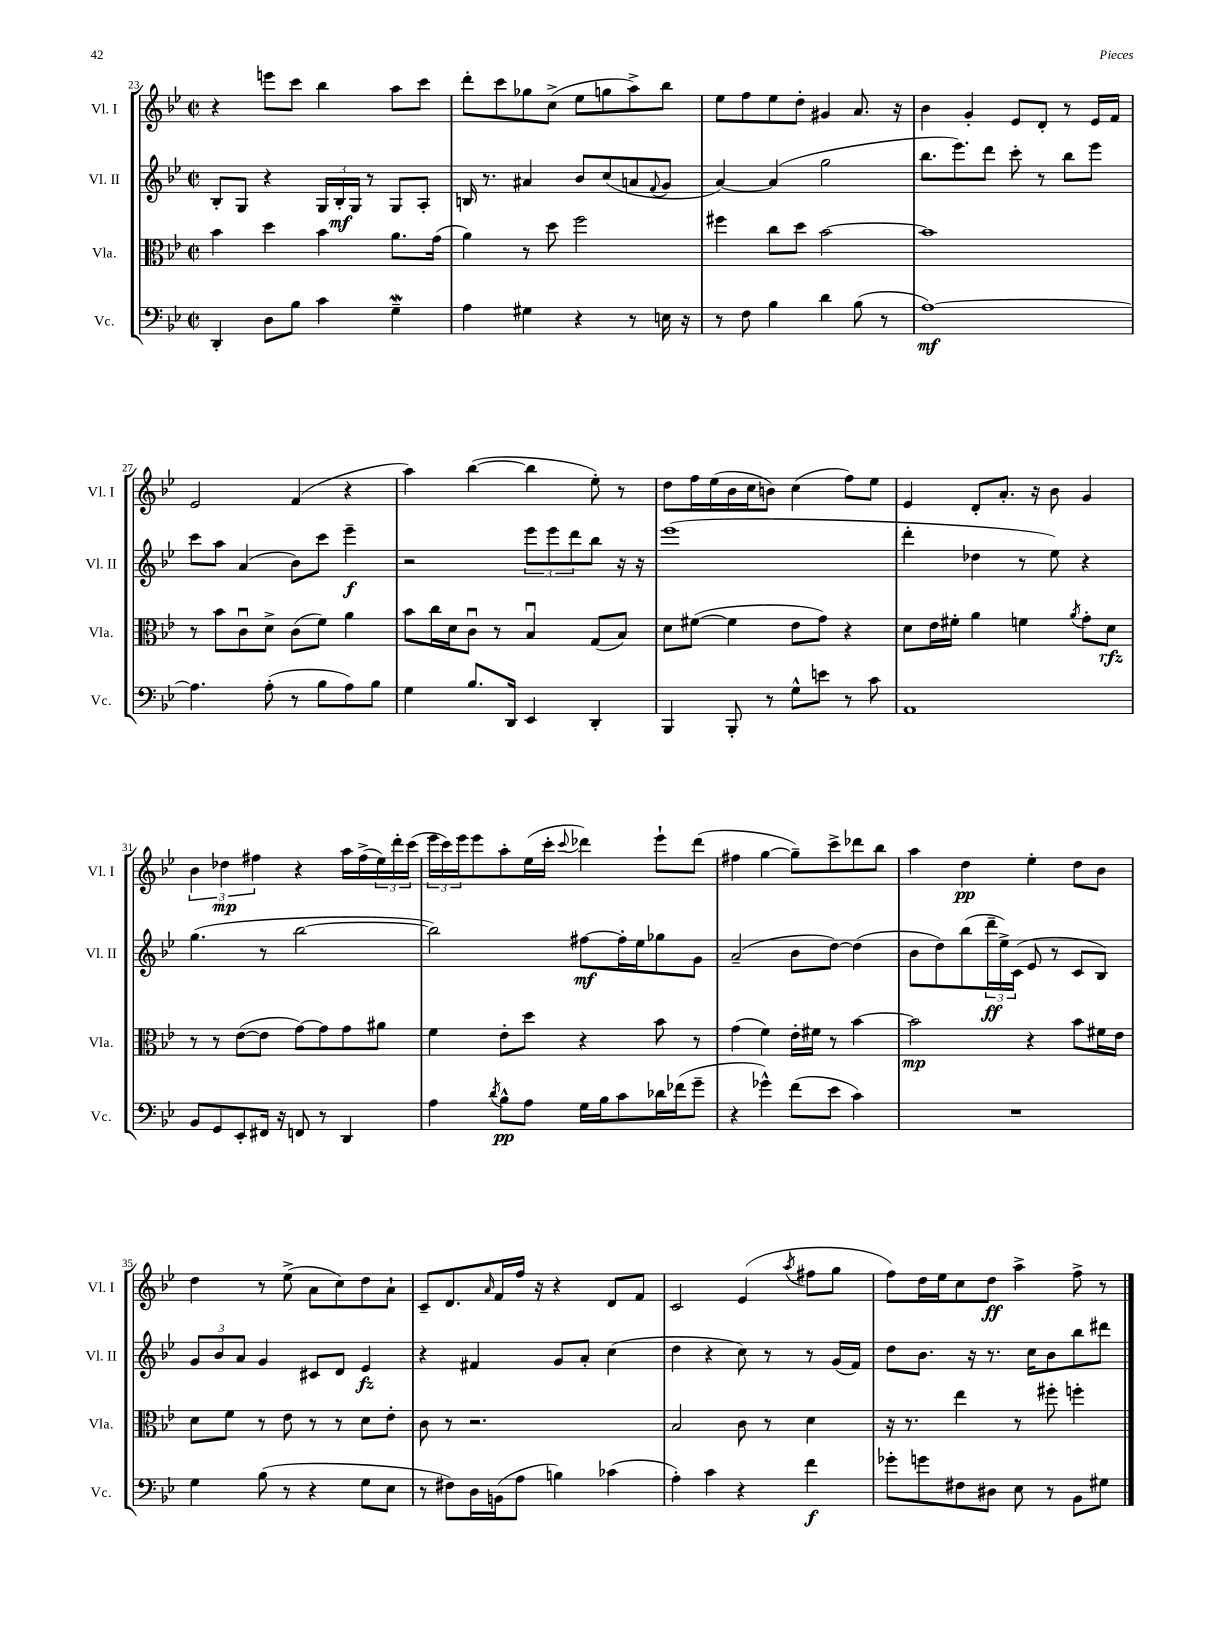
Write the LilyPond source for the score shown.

<<
\new StaffGroup <<
\new Staff = "s0" \with { instrumentName = "Vl. I" shortInstrumentName = "Vl. I" } {
    \clef treble \key bes \major \defaultTimeSignature \time 2/2
    r4 e'''8 c'''8 bes''4 a''8 c'''8 |
    d'''8-. c'''8 ges''8 c''8->( ees''8 g''8 a''8->) bes''8 |
    ees''8 f''8 ees''8 d''8-. gis'4 a'8. r16 |
    bes'4 g'4-. ees'8 d'8-. r8 ees'16 f'16 |
    ees'2 f'4( r4 |
    a''4) bes''4~( bes''4 ees''8-.) r8 |
    d''8 f''16 ees''16( bes'16 c''16 b'8) c''4( f''8) ees''8 |
    ees'4 d'8-. a'8.-. r16 bes'8 g'4 |
    \tuplet 3/2 { bes'4 des''4\mp fis''4 } r4 a''16 fis''16->( \tuplet 3/2 { ees''16) d'''16-. c'''16( } |
    \tuplet 3/2 { ees'''16 c'''16) ees'''16 } ees'''8 a''8-. ees''16( c'''16-. \appoggiatura { c'''8 } des'''4) ees'''8-! des'''8( |
    fis''4 g''4~ g''8--) c'''8-> des'''8 bes''8 |
    a''4 d''4\pp ees''4-. d''8 bes'8 |
    d''4 r8 ees''8->( a'8 c''8) d''8 a'8-! |
    c'8-- d'8. \grace { a'16 } f'16 f''16 r16 r4 d'8 f'8 |
    c'2 ees'4( \acciaccatura { a''8 } fis''8 g''8 |
    f''8) d''16 ees''16 c''8 d''8\ff a''4-> f''8-> r8 \bar "|." |
}
\new Staff = "s1" \with { instrumentName = "Vl. II" shortInstrumentName = "Vl. II" } {
    \clef treble \key bes \major \defaultTimeSignature \time 2/2
    bes8-. g8 r4 \tuplet 3/2 { g16 bes16-.\mf g16 } r8 g8 a8-. |
    b16 r8. ais'4 bes'8 c''8( a'8 \appoggiatura { f'8 } g'8 |
    a'4~) a'4( g''2 |
    bes''8. ees'''8.) d'''8 c'''8-. r8 bes''8 ees'''8 |
    c'''8 a''8 a'4( bes'8) c'''8 ees'''4--\f |
    r2 \tuplet 3/2 { ees'''8 ees'''8 d'''8 } bes''8 r16 r16 |
    ees'''1( |
    d'''4-. des''4 r8 ees''8) r4 |
    g''4.( r8 bes''2~ |
    bes''2) fis''8~\mf fis''16-. ees''16 ges''8 g'8 |
    a'2--( bes'8 d''8~) d''4( |
    bes'8 d''8) bes''8( \tuplet 3/2 { d'''16--\ff ees''16->) c'16( } ees'8 r8 c'8 bes8) |
    \tuplet 3/2 { g'8 bes'8 a'8 } g'4 cis'8 d'8 ees'4\fz |
    r4 fis'4 g'8 a'8-. c''4( |
    d''4 r4 c''8) r8 r8 g'16( f'16) |
    d''8 bes'8. r16 r8. c''16 bes'8 bes''8 dis'''8 \bar "|." |
}
\new Staff = "s2" \with { instrumentName = "Vla." shortInstrumentName = "Vla." } {
    \clef alto \key bes \major \defaultTimeSignature \time 2/2
    bes'4 d''4 bes'4 a'8. g'16( |
    a'4) r8 d''8 f''2 |
    fis''4 c''8 d''8 bes'2~ |
    bes'1 |
    r8 bes'8 c'8\downbow d'8-> c'8( f'8) a'4 |
    bes'8 c''16 d'16 c'8\downbow r8 bes4\downbow g8( bes8) |
    d'8 fis'8~( fis'4 ees'8 g'8) r4 |
    d'8 ees'16 fis'16-. a'4 f'4 \acciaccatura { a'8 } g'8-. d'8\rfz |
    r8 r8 ees'8~( ees'8 g'8~) g'8 g'8 ais'8 |
    f'4 ees'8-. d''8 r4 bes'8 r8 |
    g'4( f'4) ees'16-. fis'16 r8 bes'4~ |
    bes'2\mp r4 bes'8 fis'16 ees'16 |
    d'8 f'8 r8 ees'8 r8 r8 d'8 ees'8-. |
    c'8 r8 r2. |
    bes2 c'8 r8 d'4 |
    r16 r8. ees''4 r8 fis''8-. f''4-. \bar "|." |
}
\new Staff = "s3" \with { instrumentName = "Vc." shortInstrumentName = "Vc." } {
    \clef bass \key bes \major \defaultTimeSignature \time 2/2
    d,4-. d8 bes8 c'4 g4--\mordent |
    a4 gis4 r4 r8 e16 r16 |
    r8 f8 bes4 d'4 bes8( r8 |
    a1~\mf) |
    a4. a8-.( r8 bes8 a8) bes8 |
    g4 bes8. d,16 ees,4 d,4-. |
    bes,,4 bes,,8-. r8 g8-^ e'8 r8 c'8 |
    a,1 |
    bes,8 g,8 ees,8-. fis,16 r16 f,8 r8 d,4 |
    a4 \acciaccatura { d'8 } bes8-^\pp a8 g16 bes16 c'8 des'16 fes'16( g'8-- |
    r4 ges'4-^) f'8( ees'8 c'4) |
    R1 |
    g4 bes8( r8 r4 g8 ees8 |
    r8 fis8) d16 b,16( a8 b4) ces'4( |
    a4-.) c'4 r4 f'4\f |
    ges'8-. g'8 fis8 dis8 ees8 r8 bes,8 gis8 \bar "|." |
}
>>
>>
\layout { \context { \Score currentBarNumber = #23 } }
